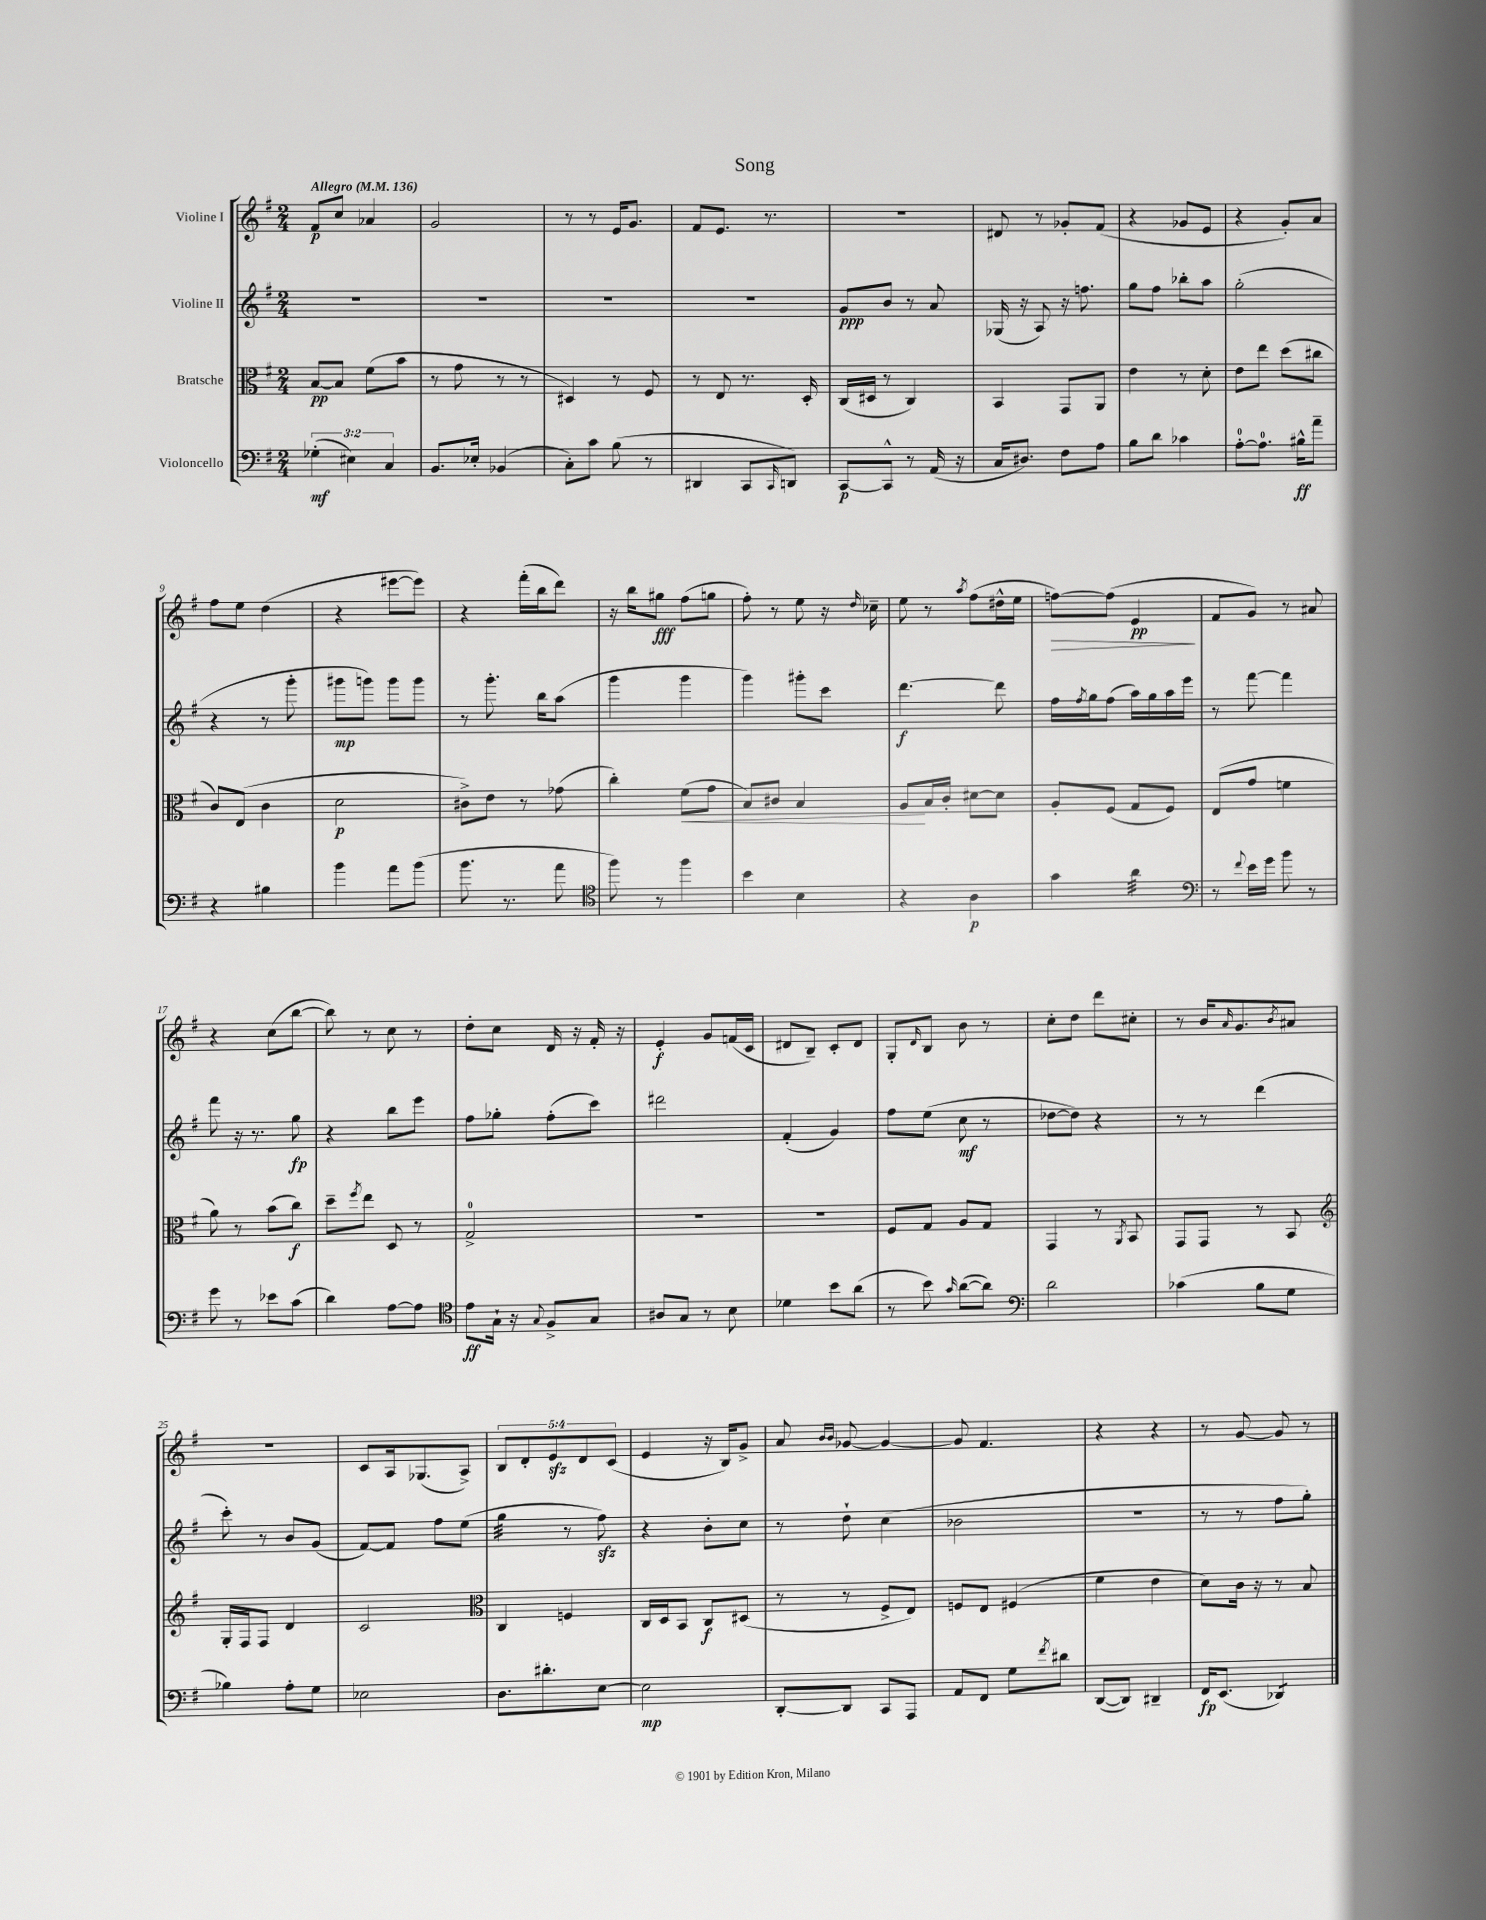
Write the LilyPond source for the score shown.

\header { title = "Song" }
<<
\new StaffGroup <<
\new Staff = "s0" \with { instrumentName = "Violine I" } {
    \clef treble \key g \major \numericTimeSignature \time 2/4 \override Staff.TupletNumber.text = #tuplet-number::calc-fraction-text \tempo "Allegro" 4 = 136
    fis'8\p c''8 aes'4 |
    g'2 |
    r8 r8 e'16 g'8. |
    fis'8 e'8. r8. |
    R2 |
    dis'8 r8 ges'8-. fis'8( |
    r4 ges'8 e'8 |
    r4 g'8-.) a'8 |
    fis''8 e''8 d''4( |
    r4 eis'''8~ eis'''8) |
    r4 fis'''16-.( b''16 d'''8) |
    r16 b''16 gis''8\fff fis''8( g''8 |
    fis''8-.) r8 e''8 r16 \grace { d''16 } ces''16-- |
    e''8 r8 \acciaccatura { a''8 } fis''8( dis''16-^ e''16 |
    f''8~\>) f''8( e'4\pp\! |
    fis'8 g'8) r8 ais'8 |
    r4 c''8( b''8~ |
    b''8) r8 c''8 r8 |
    d''8-. c''8 d'16 r16 fis'16-. r16 |
    e'4-.\f g'8 f'16( c'16 |
    dis'8 b8--) c'8-. dis'8 |
    g8-. \grace { d'16 } b8 b'8 r8 |
    c''8-. d''8 d'''8 cis''8-. |
    r8 b'16 \grace { a'16 } g'8. \acciaccatura { b'8 } ais'8 |
    r2 |
    c'8 a16 ges8.( a8->) |
    \tuplet 5/4 { b8 d'8-. e'8\sfz d'8 c'8( } |
    e'4 r16 b16) g'8-> |
    a'8 \grace { b'16 b'16 } ges'8~ ges'4~ |
    ges'8 fis'4. |
    r4 r4 |
    r8 g'8~ g'8 r8 \bar "|." |
}
\new Staff = "s1" \with { instrumentName = "Violine II" } {
    \clef treble \key g \major \numericTimeSignature \time 2/4
    R2 |
    R2 |
    R2 |
    R2 |
    g'8\ppp b'8 r8 a'8 |
    ges16( r16 a8) r16 f''8. |
    g''8 fis''8 bes''8-. a''8 |
    g''2-.( |
    r4 r8 g'''8-. |
    gis'''8\mp g'''8) g'''8 g'''8 |
    r8 g'''8.-. b''16 a''8( |
    g'''4 g'''4 |
    g'''4) gis'''8-. c'''8 |
    d'''4.~\f d'''8 |
    fis''16 \acciaccatura { fis''8 } g''16 fis''8( a''16) g''16 a''16 e'''16 |
    r8 fis'''8~ fis'''4 |
    fis'''8 r16 r8. g''8\fp |
    r4 b''8 e'''8 |
    fis''8 ges''8-. fis''8-.( c'''8) |
    dis'''2 |
    fis'4-.( g'4) |
    fis''8 e''8( c''8\mf r8 |
    des''8~ des''8) r4 |
    r8 r8 d'''4( |
    c'''8-.) r8 b'8 g'8( |
    fis'8~) fis'8 fis''8 e''8( |
    g''4:32 r8 fis''8\sfz) |
    r4 b'8-. c''8 |
    r8 d''8-! c''4( |
    bes'2 |
    r2 |
    r8 r8 fis''8 g''8-.) \bar "|." |
}
\new Staff = "s2" \with { instrumentName = "Bratsche" } {
    \clef alto \key g \major \numericTimeSignature \time 2/4
    b8~\pp b8 fis'8( b'8 |
    r8 g'8 r8 r8 |
    dis4) r8 fis8 |
    r8 e8 r8. d16-. |
    c16( dis16 r8 c4) |
    b,4 g,8 a,8 |
    e'4 r8 d'8-. |
    e'8 e''8 d''8( cis''8 |
    c'8) e8( c'4 |
    d'2\p |
    cis'8->) e'8 r8 ges'8( |
    c''4-.) fis'8\<( g'8 |
    b8) cis'8 b4 |
    a8\! b16 c'16-. dis'8~ dis'8 |
    a8-. fis8( g8 fis8) |
    e8( g'8 f'4 |
    a'8) r8 b'8( c''8\f) |
    d''8-- \acciaccatura { fis''8 } e''8 d8 r8 |
    g2-0-> |
    R2 |
    R2 |
    fis8 g8 a8 g8 |
    g,4 r8 \acciaccatura { a,8 } b,8 |
    g,8 g,8 r8 b,8 |
    \clef treble g16-. fis16 fis8 d'4 |
    c'2 |
    \clef alto c4 f4 |
    c16 d16 b,8 c8\f dis8( |
    r8 r8 fis8-> e8) |
    f8 e8 fis4( |
    fis'4 e'4 |
    d'8) c'16 r16 r8 b8 \bar "|." |
}
\new Staff = "s3" \with { instrumentName = "Violoncello" } {
    \clef bass \key g \major \numericTimeSignature \time 2/4 \override Staff.TupletNumber.text = #tuplet-number::calc-fraction-text
    \tuplet 3/2 { ges4-.\mf( eis4) c4 } |
    b,8. ees16-. bes,4( |
    c8-.) c'8 b8( r8 |
    dis,4 c,8 \grace { c,16 } d,8) |
    c,8~\p c,8-^ r8 a,16( r16 |
    c16 dis8.) fis8 a8 |
    b8 d'8 ces'4 |
    a8-0~-. a8.-0 bis16-^\ff a'8-- |
    r4 bis4 |
    b'4 a'8 b'8( |
    b'8. r8. a'8 |
    \clef tenor fis''8) r8 fis''4 |
    b'4 b4 |
    r4 a4\p |
    g'4 a'4:32 |
    \clef bass r8 \appoggiatura { fis'8 } e'16 g'16 b'8 r8 |
    g'8 r8 ees'8 c'8( |
    d'4) a8~ a8 |
    \clef tenor e'8\ff g16-! r16 \appoggiatura { g8 } fis8-> g8 |
    ais8 g8 r8 b8 |
    des'4 b'8 a'8( |
    r8 b'8) \grace { g'16 } a'8~( a'8) |
    \clef bass d'2 |
    ces'4( b8 g8 |
    bes4) a8-. g8 |
    ees2 |
    d8. dis'8.-. e8~ |
    e2\mp |
    d,8~-. d,8 c,8 a,,8 |
    a,8 fis,8 g8 \acciaccatura { fis'8 } dis'8 |
    d,8~( d,8) dis,4-- |
    fis,16\fp e,8.( des,4:8) \bar "|." |
}
>>
>>
